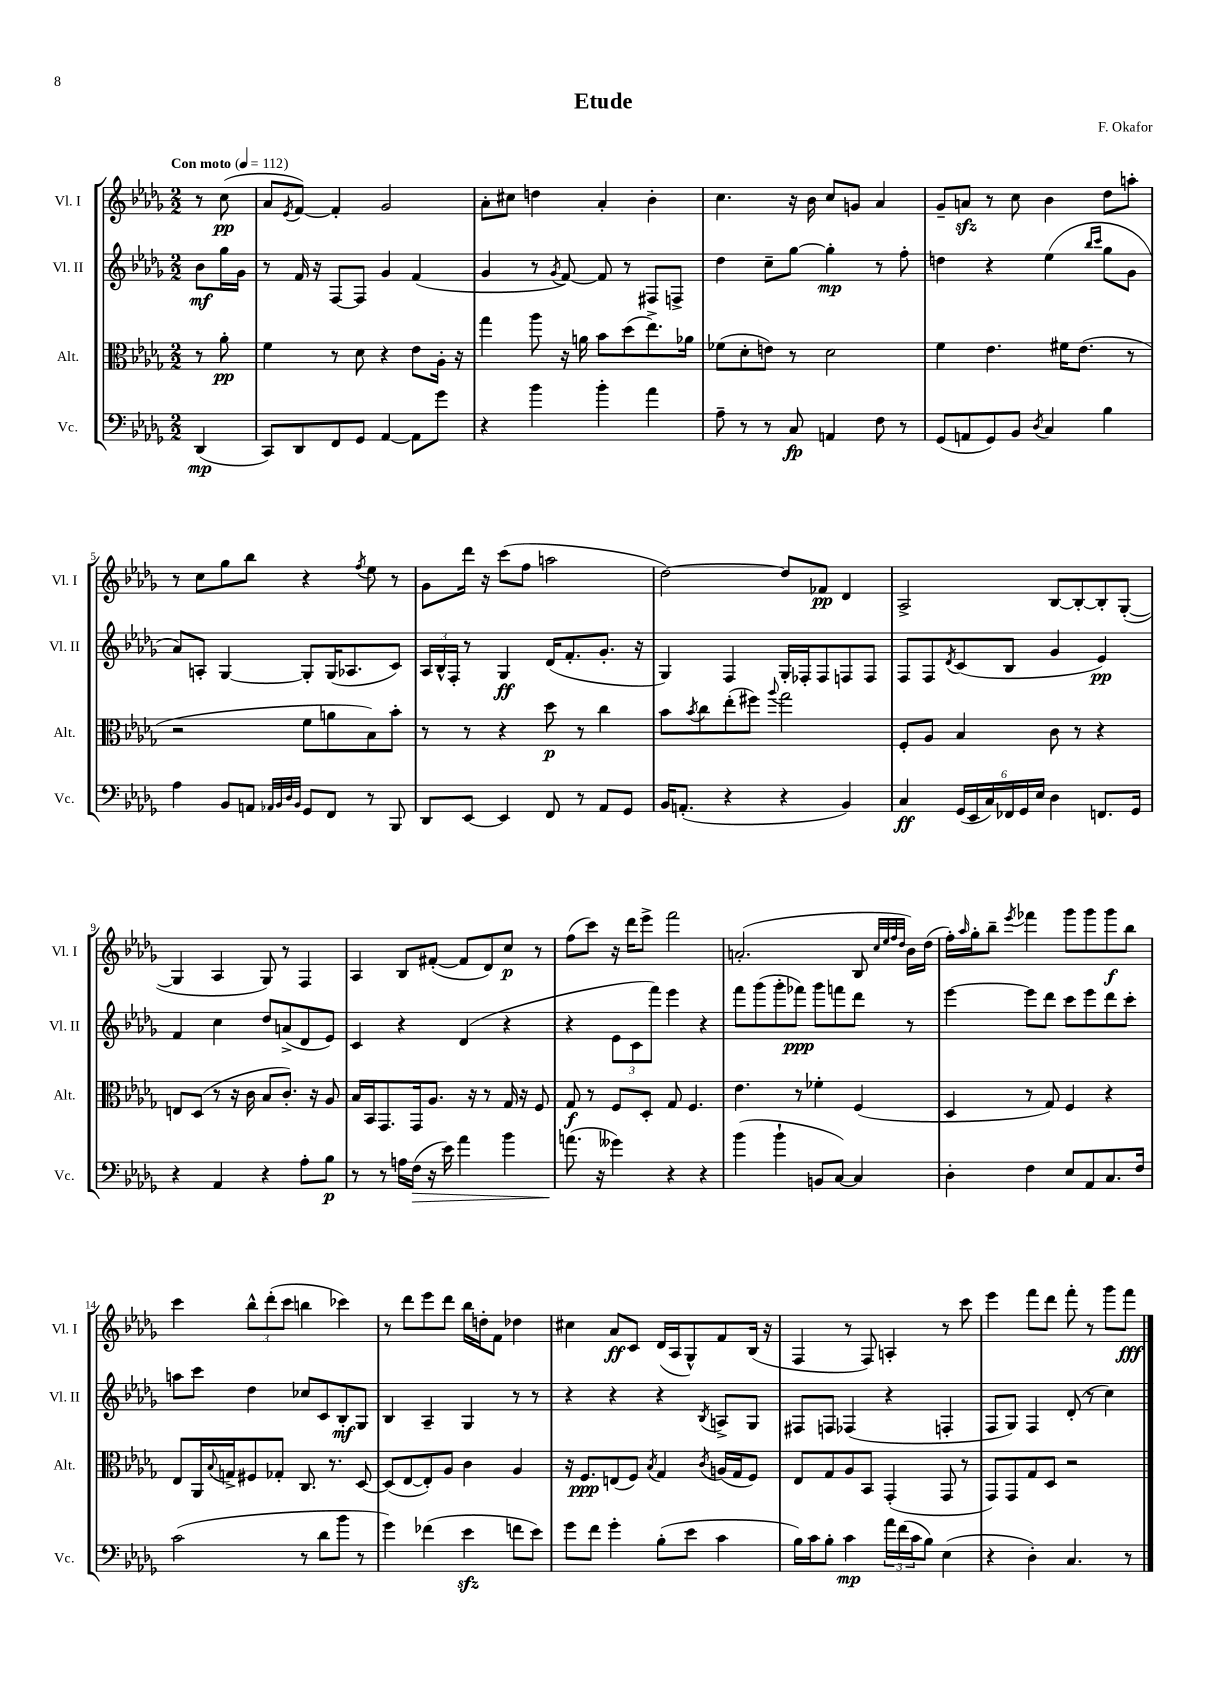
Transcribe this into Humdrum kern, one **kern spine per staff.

**kern	**dynam	**kern	**dynam	**kern	**dynam	**kern	**dynam
*part4	*part4	*part3	*part3	*part2	*part2	*part1	*part1
*staff4	*staff4	*staff3	*staff3	*staff2	*staff2	*staff1	*staff1
*I"Vc.	*	*I"Alt.	*	*I"Vl. II	*	*I"Vl. I	*
*I'Vc.	*	*I'Alt.	*	*I'Vl. II	*	*I'Vl. I	*
*clefF4	*	*clefC3	*	*clefG2	*	*clefG2	*
*k[b-e-a-d-g-]	*	*k[b-e-a-d-g-]	*	*k[b-e-a-d-g-]	*	*k[b-e-a-d-g-]	*
*M2/2	*	*M2/2	*	*M2/2	*	*M2/2	*
*MM112	*	*MM112	*	*MM112	*	*MM112	*
=	=	=	=	=	=	=	=
!	!	!	!	!	!	!LO:TX:a:B:t=Con moto	!
(4DD-/	mp	8r	.	8b-\L	mf	8r	.
.	.	8a-'\	pp	16gg-\L	.	(8cc\	pp
.	.	.	.	16g-\JJ	.	.	.
=1	=1	=1	=1	=1	=1	=1	=1
8CC/L)	.	4f\	.	8r	.	8a-/L	.
.	.	.	.	.	.	8qe-/	.
8DD-/	.	.	.	16f/	.	[8f/J)	.
.	.	.	.	16r	.	.	.
8FF/	.	8r	.	[8F/L	.	4f'/]	.
8GG-/J	.	8d-\	.	8F/J]	.	.	.
[4AA-/	.	4r	.	4g-/	.	2g-/	.
8AA-\L]	.	8e-\L	.	(4f/	.	.	.
8g-\J	.	16A-'\Jk	.	.	.	.	.
.	.	16r	.	.	.	.	.
=2	=2	=2	=2	=2	=2	=2	=2
4r	.	4gg-\	.	4g-/	.	8a-'\L	.
.	.	.	.	.	.	8cc#X\J	.
4b-\	.	8aa-\	.	8r	.	4ddn\	.
.	.	.	.	8qg-/	.	.	.
.	.	16r	.	[8f/)	.	.	.
.	.	16an\	.	.	.	.	.
4b-'\	.	8b-\L	.	8f/]	.	4a-'/	.
.	.	(8dd-\	.	8r	.	.	.
4a-\	.	8.ee-^\)	.	8F#X/L	.	4b-'\	.
.	.	.	.	8Fn^/J	.	.	.
.	.	16a-X\Jk	.	.	.	.	.
=3	=3	=3	=3	=3	=3	=3	=3
8A-~\	.	(8f-X\L	.	4dd-\	.	4.cc\	.
8r	.	8d-'\	.	.	.	.	.
8r	.	8en\J)	.	8cc~\L	.	.	.
8C/	fp	8r	.	[8gg-\J	.	16r	.
.	.	.	.	.	.	16b-\	.
4AAn/	.	2d-\	.	4gg-'\]	mp	8cc/L	.
.	.	.	.	.	.	8gn/J	.
8F\	.	.	.	8r	.	4a-/	.
8r	.	.	.	8ff'\	.	.	.
=4	=4	=4	=4	=4	=4	=4	=4
(8GG-/L	.	4f\	.	4ddn\	.	8g-~/L	.
8AAn/	.	.	.	.	.	8anzz/J	.
8GG-/)	.	4.e-\	.	4r	.	8r	.
8BB-/J	.	.	.	.	.	8cc\	.
8qD-/	.	.	.	.	.	.	.
4C/	.	.	.	(4ee-\	.	4b-\	.
.	.	16f#X\KL	.	.	.	.	.
.	.	(8.e-\J	.	.	.	.	.
.	.	.	.	16qqbb-/LL	.	.	.
.	.	.	.	16qqccc/JJ	.	.	.
4B-\	.	.	.	8gg-\L	.	8dd-\L	.
.	.	8r	.	8g-\J	.	8aan'\J	.
!!LO:LB:g=z
=5	=5	=5	=5	=5	=5	=5	=5
4A-\	.	2r	.	8a-/L)	.	8r	.
.	.	.	.	8An'/J	.	8cc\L	.
8BB-/L	.	.	.	[4G-/	.	8gg-\	.
8AAn/J	.	.	.	.	.	8bb-\J	.
32qqAA-X/LLL	.	.	.	.	.	.	.
32qqBB-/	.	.	.	.	.	.	.
32qqD-/	.	.	.	.	.	.	.
32qqBB-/JJJ	.	.	.	.	.	.	.
8GG-/L	.	8f\L	.	8G-'/L]	.	4r	.
8FF/J	.	8an\	.	(16G-/K	.	.	.
.	.	.	.	8.A-X/	.	.	.
.	.	.	.	.	.	8qff/	.
8r	.	8B-\)	.	.	.	8ee-\	.
8BBB-/	.	8b-'\J	.	8c/J)	.	8r	.
=6	=6	=6	=6	=6	=6	=6	=6
8DD-/L	.	8r	.	24A-/LL	.	8g-\L	.
.	.	.	.	24B-^^/	.	.	.
.	.	.	.	24F'/JJ	.	.	.
[8EE-/J	.	8r	.	8r	.	16ddd-\Jk	.
.	.	.	.	.	.	16r	.
4EE-/]	.	4r	.	4G-/	ff	(8ccc\L	.
.	.	.	.	.	.	8ff\J	.
8FF/	.	8dd-\	p	(16d-/KL	.	2aan\	.
.	.	.	.	8.f'/	.	.	.
8r	.	8r	.	.	.	.	.
8AA-/L	.	4cc\	.	8.g-'/J	.	.	.
8GG-/J	.	.	.	.	.	.	.
.	.	.	.	16r	.	.	.
=7	=7	=7	=7	=7	=7	=7	=7
16BB-/KL	.	8b-\L	.	4G-/)	.	[2dd-\)	.
(8.AAn'/J	.	.	.	.	.	.	.
.	.	8qb-/	.	.	.	.	.
.	.	8cc\	.	.	.	.	.
4r	.	(8ee-'\	.	4F/	.	.	.
.	.	8ff#X\J)	.	.	.	.	.
.	.	8qqaa-/	.	.	.	.	.
4r	.	2gg-\	.	16G-'/LL	.	8dd-/L]	.
.	.	.	.	16F-X'/J	.	.	.
.	.	.	.	8F-/	.	8f-X/J	pp
4BB-/)	.	.	.	8Fn/	.	4d-/	.
.	.	.	.	8F/J	.	.	.
=8	=8	=8	=8	=8	=8	=8	=8
4C/	ff	8F'/L	.	8F/L	.	2A-^/	.
.	.	8A-/J	.	8F/	.	.	.
.	.	.	.	8qd-/	.	.	.
(24GG-/LL	.	4B-/	.	(8c/	.	.	.
24EE-/	.	.	.	.	.	.	.
24C/)	.	.	.	.	.	.	.
24FF-X/	.	.	.	8B-/J	.	.	.
24GG-/	.	.	.	.	.	.	.
24E-/JJ	.	.	.	.	.	.	.
4D-\	.	8c\	.	4g-/	.	[8B-/L	.
.	.	8r	.	.	.	8B-'/_	.
8.FFn/L	.	4r	.	4e-/)	pp	8B-'/]	.
.	.	.	.	.	.	([8G-'/J	.
16GG-/Jk	.	.	.	.	.	.	.
!!LO:LB:g=z
=9	=9	=9	=9	=9	=9	=9	=9
4r	.	8En/L	.	4f/	.	4G-/]	.
.	.	(8D-/J	.	.	.	.	.
4AA-/	.	8r	.	4cc\	.	4A-/	.
.	.	16r	.	.	.	.	.
.	.	16c\	.	.	.	.	.
4r	.	8B-/L	.	8dd-/L	.	8G-/)	.
.	.	8.c'/J)	.	(8an^/	.	8r	.
8A-'\L	.	.	.	8d-/	.	4F/	.
.	.	16r	.	.	.	.	.
8B-\J	p	8A-/	.	8e-/J)	.	.	.
=10	=10	=10	=10	=10	=10	=10	=10
8r	.	16B-/LL	.	4c/	.	4A-/	.
.	.	16BB-/J	.	.	.	.	.
8r	.	8.GG-/	.	.	.	.	.
16An\LL	.	.	.	4r	.	8B-/L	.
!	!LO:HP:b	!	!	!	!	!	!
(16F\JJ	>	16GG-/k	.	.	.	.	.
16r	.	8.A-/J	.	.	.	([8f#X'/J	.
16e-\)	.	.	.	.	.	.	.
4a-\	.	.	.	(4d-/	.	8f#/L]	.
.	.	16r	.	.	.	.	.
.	.	8r	.	.	.	8d-/)	.
4b-\	.	16G-/	.	4r	.	8cc/J	p
.	.	16r	.	.	.	.	.
.	.	8F/	.	.	.	8r	.
=11	=11	=11	=11	=11	=11	=11	=11
(8.an\	.	8G-/	f	4r	.	(8ff\L	.
.	.	8r	.	.	.	8ccc\J)	.
16r	]	.	.	.	.	.	.
4g--X\)	.	8F/L	.	12e-\L	.	16r	.
.	.	.	.	.	.	16ddd-\KL	.
.	.	.	.	12c\	.	.	.
.	.	8D-'/J	.	.	.	8eee-^\J	.
.	.	.	.	12fff\J)	.	.	.
4r	.	8G-/	.	4eee-\	.	2fff\	.
.	.	4.F/	.	.	.	.	.
4r	.	.	.	4r	.	.	.
=12	=12	=12	=12	=12	=12	=12	=12
(4b-\	.	4.e-\	.	8fff\L	.	(2.an'/	.
.	.	.	.	(8ggg-\	.	.	.
4b-`\	.	.	.	8ggg-'\	.	.	.
.	.	8r	.	8fff-X\J)	ppp	.	.
8BBn/L	.	4f-X'\	.	8ggg-\L	.	.	.
[8C/J)	.	.	.	8fffn\	.	.	.
4C/]	.	(4F/	.	8ddd-\J	.	8B-/	.
.	.	.	.	.	.	32qqcc/LLL	.
.	.	.	.	.	.	32qqee-/	.
.	.	.	.	.	.	32qqff/	.
.	.	.	.	.	.	32qqdd-/JJJ	.
.	.	.	.	8r	.	16b-\LL)	.
.	.	.	.	.	.	(16dd-\JJ	.
=13	=13	=13	=13	=13	=13	=13	=13
4D-'\	.	4D-/	.	[4eee-\	.	16ff'\LL)	.
.	.	.	.	.	.	16qqaa-/	.
.	.	.	.	.	.	16gg-'\J	.
.	.	.	.	.	.	8bb-~\J	.
.	.	.	.	.	.	8qeee-/	.
4F\	.	8r	.	8eee-\L]	.	4fff-X\	.
.	.	8G-/)	.	8ddd-\J	.	.	.
8E-/L	.	4F/	.	8ccc\L	.	8ggg-\L	.
8AA-/	.	.	.	8eee-\	.	8ggg-\	.
8.C/	.	4r	.	8ddd-\	.	8ggg-\	f
.	.	.	.	8ccc'\J	.	8bb-\J	.
16F/Jk	.	.	.	.	.	.	.
!!LO:LB:g=z
=14	=14	=14	=14	=14	=14	=14	=14
(2c\	.	8E-/L	.	8aan\L	.	4ccc\	.
.	.	16AA-/L	.	8ccc\J	.	.	.
.	.	8qqB-/	.	.	.	.	.
.	.	16Gn^/J	.	.	.	.	.
.	.	8F#X/	.	4dd-\	.	12bb-^^\L	.
.	.	.	.	.	.	(12ddd-'\	.
.	.	8G-X'/J	.	.	.	.	.
.	.	.	.	.	.	12ccc\J	.
8r	.	8.C/	.	8cc-X/L	.	4bbn\	.
8d-\L	.	.	.	8c/	.	.	.
.	.	8.r	.	.	.	.	.
8b-\J	.	.	.	8B-'/	mf	4ccc-X\)	.
8r	.	[8D-/	.	8G-/J	.	.	.
=15	=15	=15	=15	=15	=15	=15	=15
4g-\)	.	(8D-/L]	.	4B-/	.	8r	.
.	.	[8E-/	.	.	.	8ddd-\L	.
(4f-X\	.	8E-'/])	.	4A-~/	.	8eee-\	.
.	.	8A-/J	.	.	.	8ddd-\J	.
4e-zz\	.	4c\	.	4G-/	.	16bb-\LL	.
.	.	.	.	.	.	16ddn'\J	.
.	.	.	.	.	.	8f\J	.
8fn\L	.	4A-/	.	8r	.	4dd-X\	.
8e-\J)	.	.	.	8r	.	.	.
=16	=16	=16	=16	=16	=16	=16	=16
8g-\L	.	16r	.	4r	.	4cc#X\	.
.	.	8.F/L	ppp	.	.	.	.
8f\J	.	.	.	.	.	.	.
4g-'\	.	(8En/	.	4r	.	8a-/L	ff
.	.	8F/J)	.	.	.	8c/J	.
.	.	8qB-/	.	.	.	.	.
(8B-'\L	.	4G-/	.	4r	.	(16d-/LL	.
.	.	.	.	.	.	16A-/J	.
8e-\J	.	.	.	.	.	8G-^^/)	.
.	.	8qc/	.	8qB-/	.	.	.
4c\	.	(16An/LL	.	8An^/L	.	8f/	.
.	.	16G-/J	.	.	.	.	.
.	.	8F/J)	.	8G-/J	.	(16B-/Jk	.
.	.	.	.	.	.	16r	.
=17	=17	=17	=17	=17	=17	=17	=17
16B-\LL)	.	8E-/L	.	8F#X/L	.	4F/	.
16c\J	.	.	.	.	.	.	.
8B-'\J	.	8G-/	.	8Fn/J	.	.	.
4c\	mp	8A-/	.	(4F-X/	.	8r	.
.	.	8BB-/J	.	.	.	8F/)	.
24a-\LL	.	(4GG-'/	.	4r	.	4An'/	.
(24f\	.	.	.	.	.	.	.
24c\J	.	.	.	.	.	.	.
8B-\J)	.	.	.	.	.	.	.
(4E-\	.	8GG-/	.	4Fn'/	.	8r	.
.	.	8r	.	.	.	8ccc\	.
=18	=18	=18	=18	=18	=18	=18	=18
4r	.	8GG-/L)	.	8F/L	.	4eee-\	.
.	.	8GG-/	.	8G-/J)	.	.	.
4D-'\)	.	8G-/	.	4F/	.	8fff\L	.
.	.	8D-/J	.	.	.	8ddd-\J	.
4.C/	.	2r	.	(8d-'/	.	8fff'\	.
.	.	.	.	8r	.	8r	.
.	.	.	.	4cc\)	.	8ggg-\L	.
8r	.	.	.	.	.	8fff\J	fff
==	==	==	==	==	==	==	==
*-	*-	*-	*-	*-	*-	*-	*-
